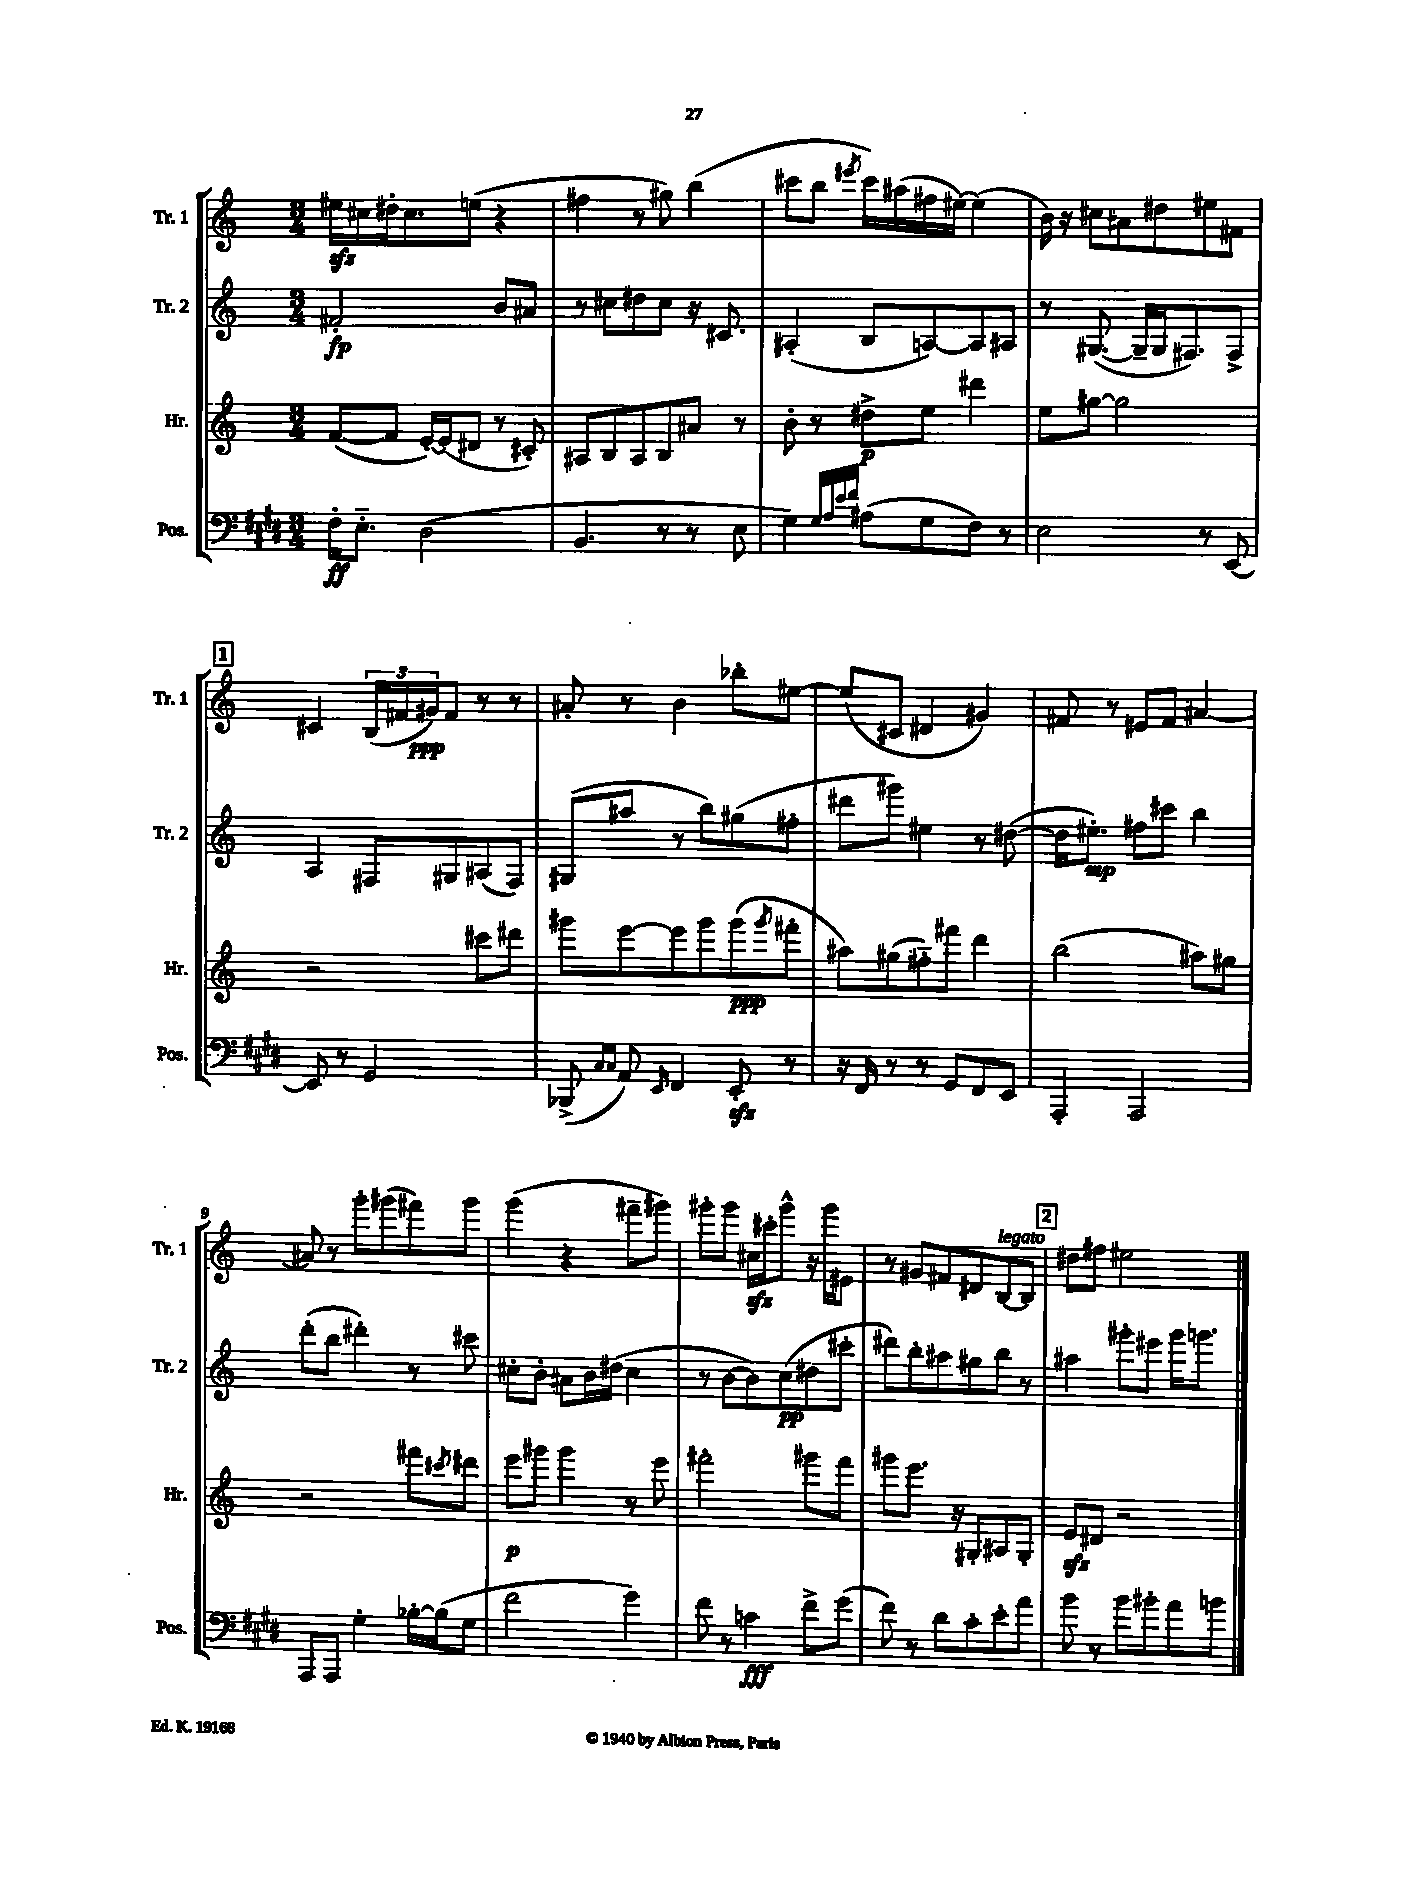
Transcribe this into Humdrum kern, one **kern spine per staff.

**kern	**kern	**kern	**kern
*staff4	*staff3	*staff2	*staff1
*clefF4	*clefG2	*clefG2	*clefG2
*k[f#c#g#d#]	*k[]	*k[]	*k[]
*M3/4	*M3/4	*M3/4	*M3/4
16F#'\LK	([8f/L	2f#'/	16ee#\LL
8.E'~\J	.	.	16cc#\
.	8f/]J	.	16dd#'\J
.	.	.	8.cc#\
(2D#\	[16e'/LL)	.	.
.	(16e/]J	.	.
.	8d#/J	.	(8ee\J
.	8r	8b/L	4r
.	8c#'/)	8a#/J	.
=	=	=	=
4.BB/	8A#/L	8r	4ff#\
.	8B/	8cc#\L	.
.	8A#/	8dd#\	8r
8r	8B/	8cc#\J	8gg#\)
8r	8a#/J	16r	(4bb\
.	.	8.c#/	.
8E\	8r	.	.
=	=	=	=
4G#\)	8b'\	(4A#'/	8ccc#\L
.	8r	.	8bb\J
32qqG#/LLL	.	.	.
32qqA/	.	.	.
32qqe/	.	.	.
32qqf#/JJJ	.	.	8qeee#/
(8A#\L	8dd#^\L	8B/L	16ccc#\LL)
.	.	.	(16aa#\
8G#\	8ee\J	[8A/)	16ff#\
.	.	.	[16ee#\JJ)
8F#\J)	4ddd#\	8A/]	(4ee#\]
8r	.	8A#/J	.
=	=	=	=
2E\	8ee\L	8r	16b\)
.	.	.	16r
.	[8gg#\J	([8.G#/	8cc#\L
.	2gg#\]	.	8a#\
.	.	16G#~/]LL	.
.	.	16G#/J	8dd#\
.	.	8.F#/)	.
8r	.	.	8ee#\
[8EE/	.	8F#^/J	8f#\J
=	=	=	=
8EE/]	2r	4A/	4c#/
8r	.	.	.
2GG#/	.	8F#/L	(24B/LL
.	.	.	24f#/
.	.	.	24g#/J)
.	.	8G#/	8f#/J
.	8ccc#\L	(8A#/	8r
.	8ddd#\J	8F#/J)	8r
=	=	=	=
(8BBB-^/	8ggg#\L	(8G#/L	8a#'/
16qqC#/LL	.	.	.
16qqC#/JJ	.	.	.
8AA/)	[8eee\	8aa#/J	8r
16qqEE/	.	.	.
4FF#/	8eee\]	8r	4b\
.	8ggg#\	8bb\L)	.
8EE'/	(8ggg#\	(8gg#\	8bb-'\L
.	8qggg#/	.	.
8r	8fff#'\J	8ff#'\J	[8ee#\J
=	=	=	=
16r	8aa#\L)	8ddd#\L	(8ee#/]L
16FF#/	.	.	.
8r	(8gg#\	8ggg#\J)	8c#/J
8r	8ff#'~\)	4ee#\	4d#/
8GG#/L	8fff#\J	.	.
8FF#/	4ddd\	8r	4g#/)
8EE/J	.	([8dd#\	.
=	=	=	=
4AAA'/	(2bb\	16dd#\]LK	8f#/
.	.	8.ee#'\J)	.
.	.	.	8r
2AAA/	.	8ff#\L	8e#/L
.	.	8ccc#\J	8f#/J
.	8aa#\L)	4bb\	[4a#/
.	8gg#\J	.	.
=	=	=	=
8AAA/L	2r	(8ddd'\L	8a#/]
8AAA/J	.	8bb\J	8r
4G#'\	.	4ddd#'\)	8ggg'\L
.	.	.	(8ggg#\
[16B-'\LL	8fff#\L	8r	8fff#\)
(16B-\]J	.	.	.
.	8qccc#/	.	.
8G#\J	8ddd#\J	8ccc#\	8ggg#\J
=	=	=	=
2f#\	8eee\L	8cc#'\L	(4ggg\
.	8ggg#\J	8b'\J	.
.	4ggg#\	8a#\L	4r
.	.	16b\L	.
.	.	(16dd#\JJ	.
4g#\)	8r	4cc#\	8fff#~\L
.	8eee\	.	8ggg#\J)
=	=	=	=
8f#\	2fff#'\	8r	8ggg#'\L
8r	.	[8b\L	8ggg#\J
4c\	.	8b\])	16cc#\LL
.	.	.	16ccc#'\J
.	.	(8cc\	8ggg#^^\J
8f#^\L	8ggg#\L	8dd#\	16r
.	.	.	16ggg#\LK
(8g#\J	8fff#\J	8ccc#'\J	8e#\J
=	=	=	=
8f#\)	8ggg#\L	8ddd#\L)	8r
8r	8.eee\J	8bb'\	8g#/L
8d#\L	.	8aa#\	8f#/
.	16r	.	.
8c#'\	8G#'/L	8gg#\	8d#/
8e'\	8A#/	8bb\J	[8B/
8a\J	8G#'/J	8r	8B/]J
=	=	=	=
8b\	8e/L	4aa#\	8dd#\L
8r	8d#/J	.	8ff#\J
8b\L	2r	8ggg#'\L	2ee#\
8b#'\	.	8eee#\J	.
8a\	.	16ggg#\LK	.
.	.	8.ggg\J	.
8b\J	.	.	.
==	==	==	==
*-	*-	*-	*-
